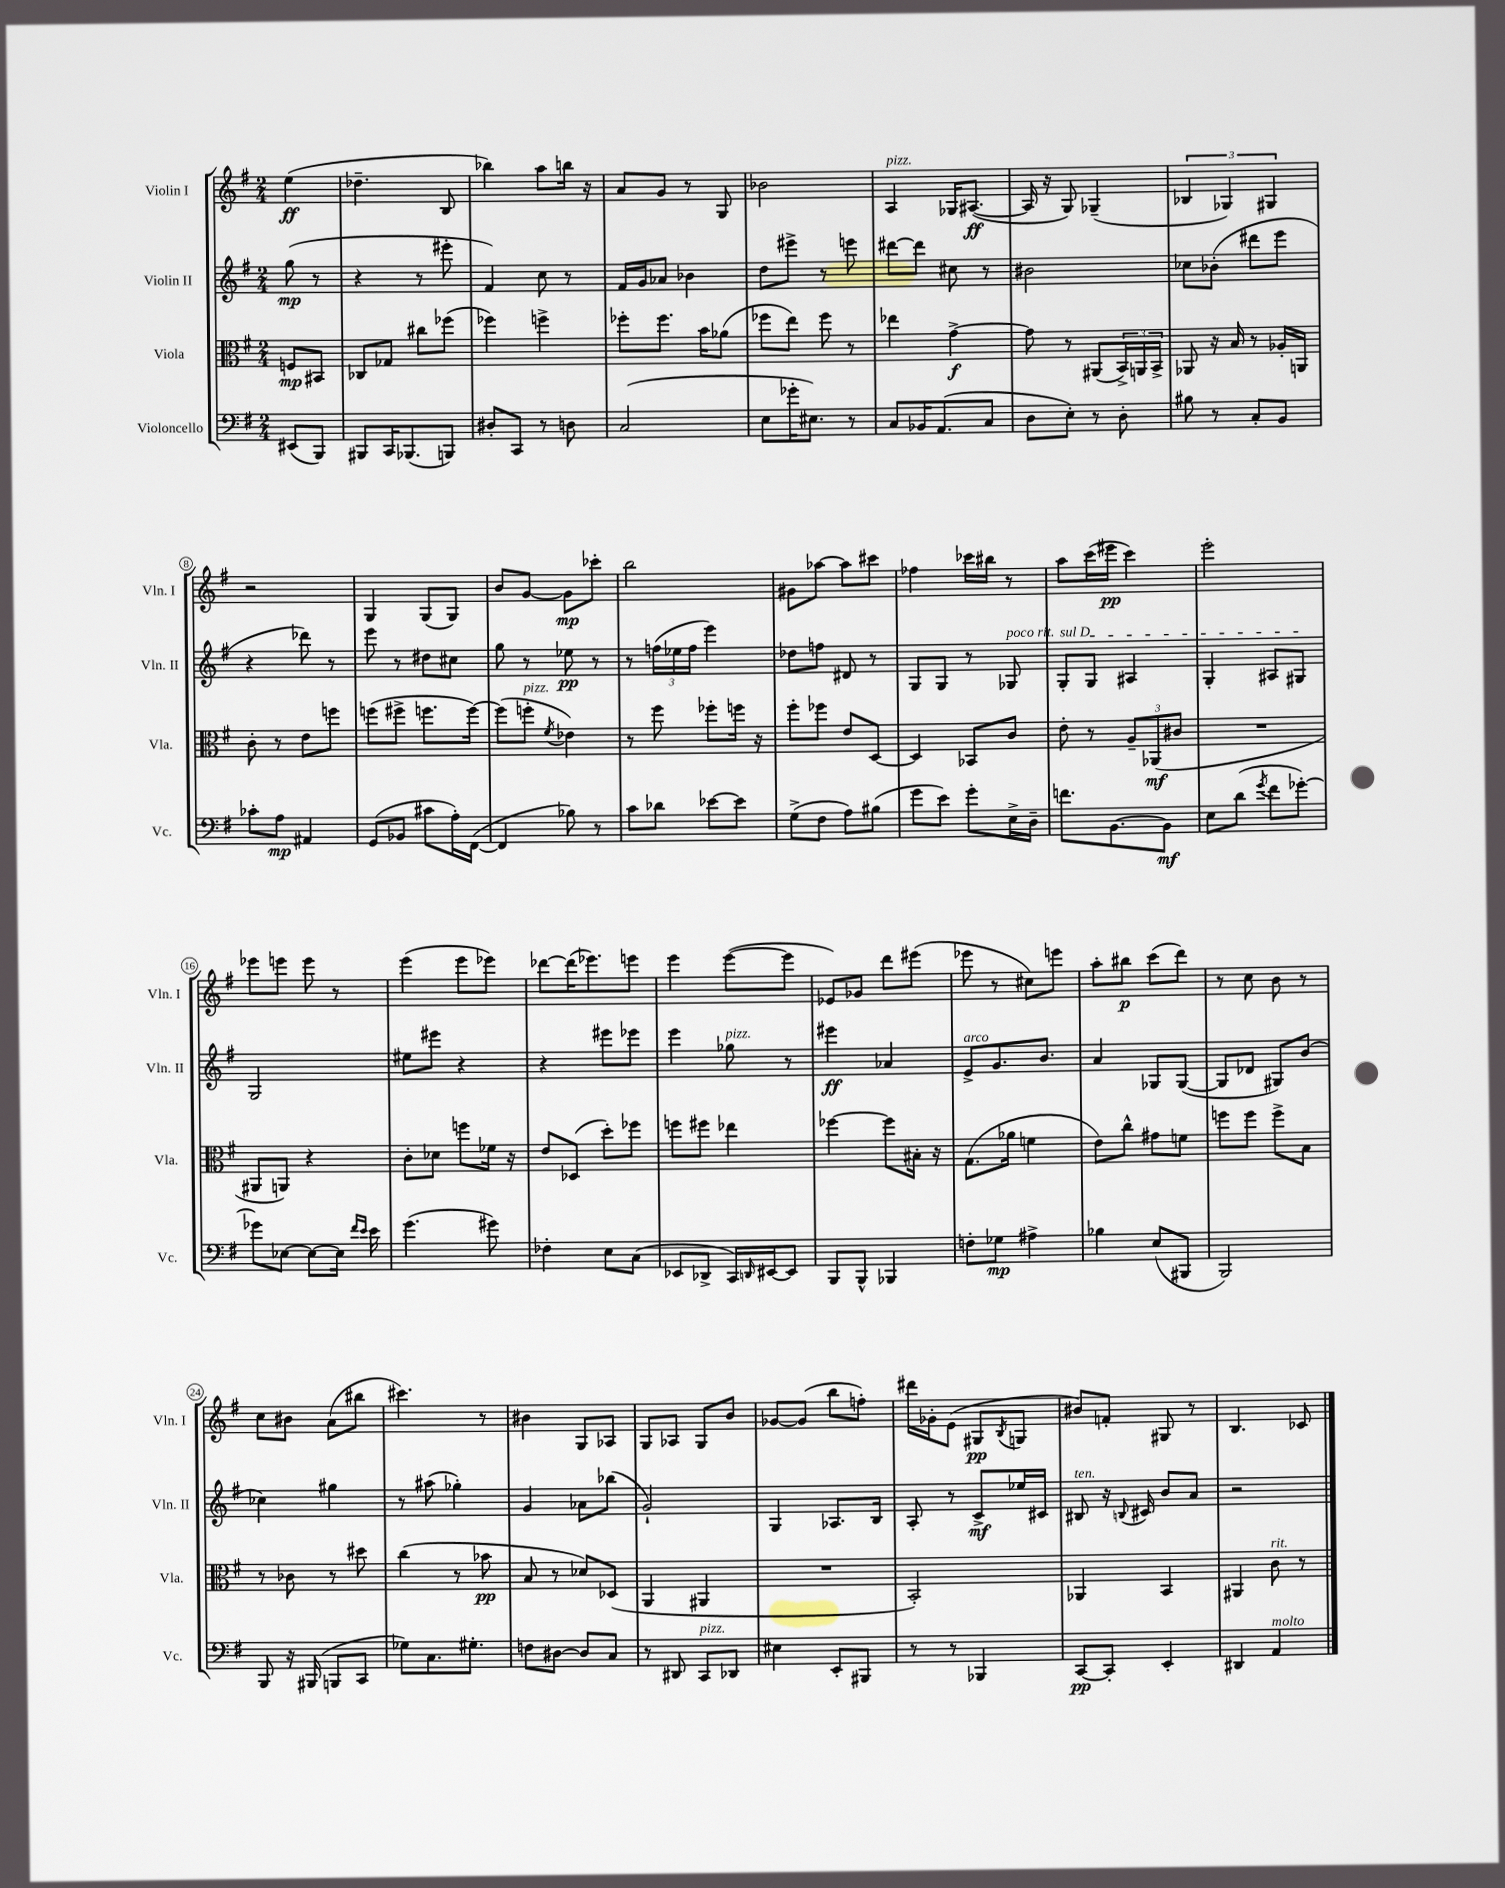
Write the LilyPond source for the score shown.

<<
\new StaffGroup <<
\new Staff = "s0" \with { instrumentName = "Violin I" shortInstrumentName = "Vln. I" } {
    \clef treble \key g \major \numericTimeSignature \time 2/4 \partial 4
    e''4\ff( |
    des''4.-- b8 |
    bes''4) a''8 b''16 r16 |
    a'8 g'8 r8 g8 |
    bes'2 |
    a4^\markup { \italic "pizz." } ges16 ais8.~\ff( |
    ais16 r16 g8) ges4--( |
    \tuplet 3/2 { bes4 ges4) gis4 } |
    r2 |
    g4 g8( g8) |
    b'8 g'8~ g'8\mp ces'''8-. |
    b''2 |
    gis'8 aes''8~ aes''8 cis'''8 |
    fes''4 ces'''16 bis''16 r8 |
    a''8 c'''16( eis'''16\pp c'''4) |
    e'''2-. |
    ees'''8 e'''8 e'''8 r8 |
    e'''4( e'''8 ees'''8) |
    des'''8~ des'''16( ees'''8.) e'''8 |
    e'''4 e'''8~( e'''8 |
    ees'8) ges'8 d'''8 eis'''8( |
    ees'''8 r8 cis''8) e'''8 |
    a''8-. bis''8\p c'''8( d'''8) |
    r8 c''8 b'8 r8 |
    c''8 bis'8 a'8( bis''8 |
    cis'''4.) r8 |
    bis'4 g8 aes8 |
    g8 aes8 g8 b'8 |
    ges'8~ ges'8( b''8 f''8-.) |
    dis'''16 ges'16-. e'8( gis8\pp \acciaccatura { b8 } g8 |
    bis'8) f'8-. gis8 r8 |
    b4. ces'8 \bar "|." |
}
\new Staff = "s1" \with { instrumentName = "Violin II" shortInstrumentName = "Vln. II" } {
    \clef treble \key g \major \numericTimeSignature \time 2/4 \partial 4
    g''8\mp( r8 |
    r4 r8 eis'''8-. |
    fis'4) c''8 r8 |
    fis'16 g'16 aes'8 bes'4 |
    d''8 eis'''8-> r8 e'''8 |
    dis'''8~ dis'''8 cis''8 r8 |
    bis'2 |
    ces''8 bes'8-.( dis'''8 e'''8 |
    r4 des'''8) r8 |
    e'''8 r8 dis''8 cis''8 |
    g''8 r8 ees''8\pp r8 |
    r8 \tuplet 3/2 { f''16( ees''16 f''16 } e'''4) |
    des''8 f''8 dis'8 r8 |
    g8 g8 r8 ges8^\markup { \italic "poco rit." } |
    \once \override TextSpanner.bound-details.left.text = \markup { \italic "sul D" } g8-.\startTextSpan g8 ais4 |
    g4-. ais8 gis8\stopTextSpan |
    g2 |
    eis''8 eis'''8 r4 |
    r4 eis'''8 ees'''8 |
    e'''4 ges''8^\markup { \italic "pizz." } r8 |
    eis'''4\ff aes'4 |
    e'8->^\markup { \italic "arco" } g'8. b'8. |
    a'4 ges8 ges8~( |
    ges8 des'8 gis8) b'8( |
    ces''4) gis''4 |
    r8 ais''8( ges''4-.) |
    g'4 aes'8 bes''8( |
    g'2-!) |
    g4 aes8. b16 |
    a8-. r8 c'8->\mf ees''16 cis'16 |
    bis8^\markup { \italic "ten." } r16 \appoggiatura { b8 } cis'16 b'8 a'8 |
    r2 \bar "|." |
}
\new Staff = "s2" \with { instrumentName = "Viola" shortInstrumentName = "Vla." } {
    \clef alto \key g \major \numericTimeSignature \time 2/4 \partial 4
    f8\mp bis,8 |
    ces8 ges8 cis''8 fes''8( |
    fes''4) f''4-> |
    fes''8-. fes''8. b'16 aes'8( |
    fes''8 e''8) fes''8 r8 |
    ees''4 g'4~->\f |
    g'8 r8 ais,8( \tuplet 3/2 { b,16->) a,16 b,16-> } |
    aes,8 r16 b16 r8 aes16-. a,16 |
    c'8-. r8 e'8 f''8 |
    f''8( fis''8-> f''8. f''16~) |
    f''8( f''8-.^\markup { \italic "pizz." } \acciaccatura { fis'8 } ees'4) |
    r8 fis''8 fes''8-. f''16 r16 |
    fis''8-. fes''8 e'8 d8~ |
    d4 bes,8 c'8 |
    e'8-. r8 \tuplet 3/2 { a8-- aes,8\mf( cis'8 } |
    R2 |
    ais,8 a,8) r4 |
    c'8-. des'8 f''8 fes'16 r16 |
    e'8 des8( d''8-.) fes''8 |
    f''8 fis''8 ees''4 |
    fes''4~ fes''8 bis16-. r16 |
    g8.( aes'16 f'4 |
    e'8) c''8-^ gis'8 f'8 |
    f''8 f''8 f''8-> b8 |
    r8 ces'8 r8 dis''8 |
    c''4( r8 bes'8\pp |
    b8 r8 des'8) des8( |
    a,4 ais,4 |
    R2 |
    b,2-.) |
    aes,4 b,4 |
    ais,4 c'8^\markup { \italic "rit." } r8 \bar "|." |
}
\new Staff = "s3" \with { instrumentName = "Violoncello" shortInstrumentName = "Vc." } {
    \clef bass \key g \major \numericTimeSignature \time 2/4 \partial 4
    eis,8( b,,8) |
    bis,,8 c,16 bes,,8.( b,,8) |
    dis8-. c,8 r8 d8 |
    c2( |
    e8 ges'16-. eis8.) r8 |
    c8 bes,16 a,8.( c8 |
    d8 e8-.) r8 d8-. |
    bis8 r8 c8-. b,8 |
    ces'8-. a8\mp ais,4 |
    g,8( bes,8 cis'8 a16-.) fis,16~( |
    fis,4 bes8) r8 |
    c'8 des'8 ees'8~ ees'8 |
    g8->( fis8 a8) bis8( |
    g'8 e'8) g'8-. e16-> d16-- |
    f'8. b,8.~ b,8\mf |
    e8 d'8( \acciaccatura { g'8 } fis'8 ges'8~-.) |
    ges'8 ees8~ ees8~ ees16 \grace { fis'16 e'16 } e'16 |
    g'4.( gis'8) |
    fes4-. e8 c8( |
    ees,8 des,8-> c,16) \grace { d,16 } eis,16~ eis,8 |
    b,,8 b,,8-^ bes,,4 |
    f8-. ges8\mp ais4-> |
    bes4 e8( bis,,8 |
    b,,2) |
    b,,8 r16 bis,,16( b,,8 c,8 |
    ges8) c8. gis8.-. |
    f8 dis8~ dis8 c8 |
    r8 dis,8 c,8^\markup { \italic "pizz." } des,8 |
    eis4 e,8-. bis,,8 |
    r8 r8 bes,,4 |
    c,8~\pp c,8-. e,4-. |
    dis,4 a,4^\markup { \italic "molto" } \bar "|." |
}
>>
>>
\layout { \context { \Score \override BarNumber.stencil = #(make-stencil-circler 0.1 0.3 ly:text-interface::print) } }
